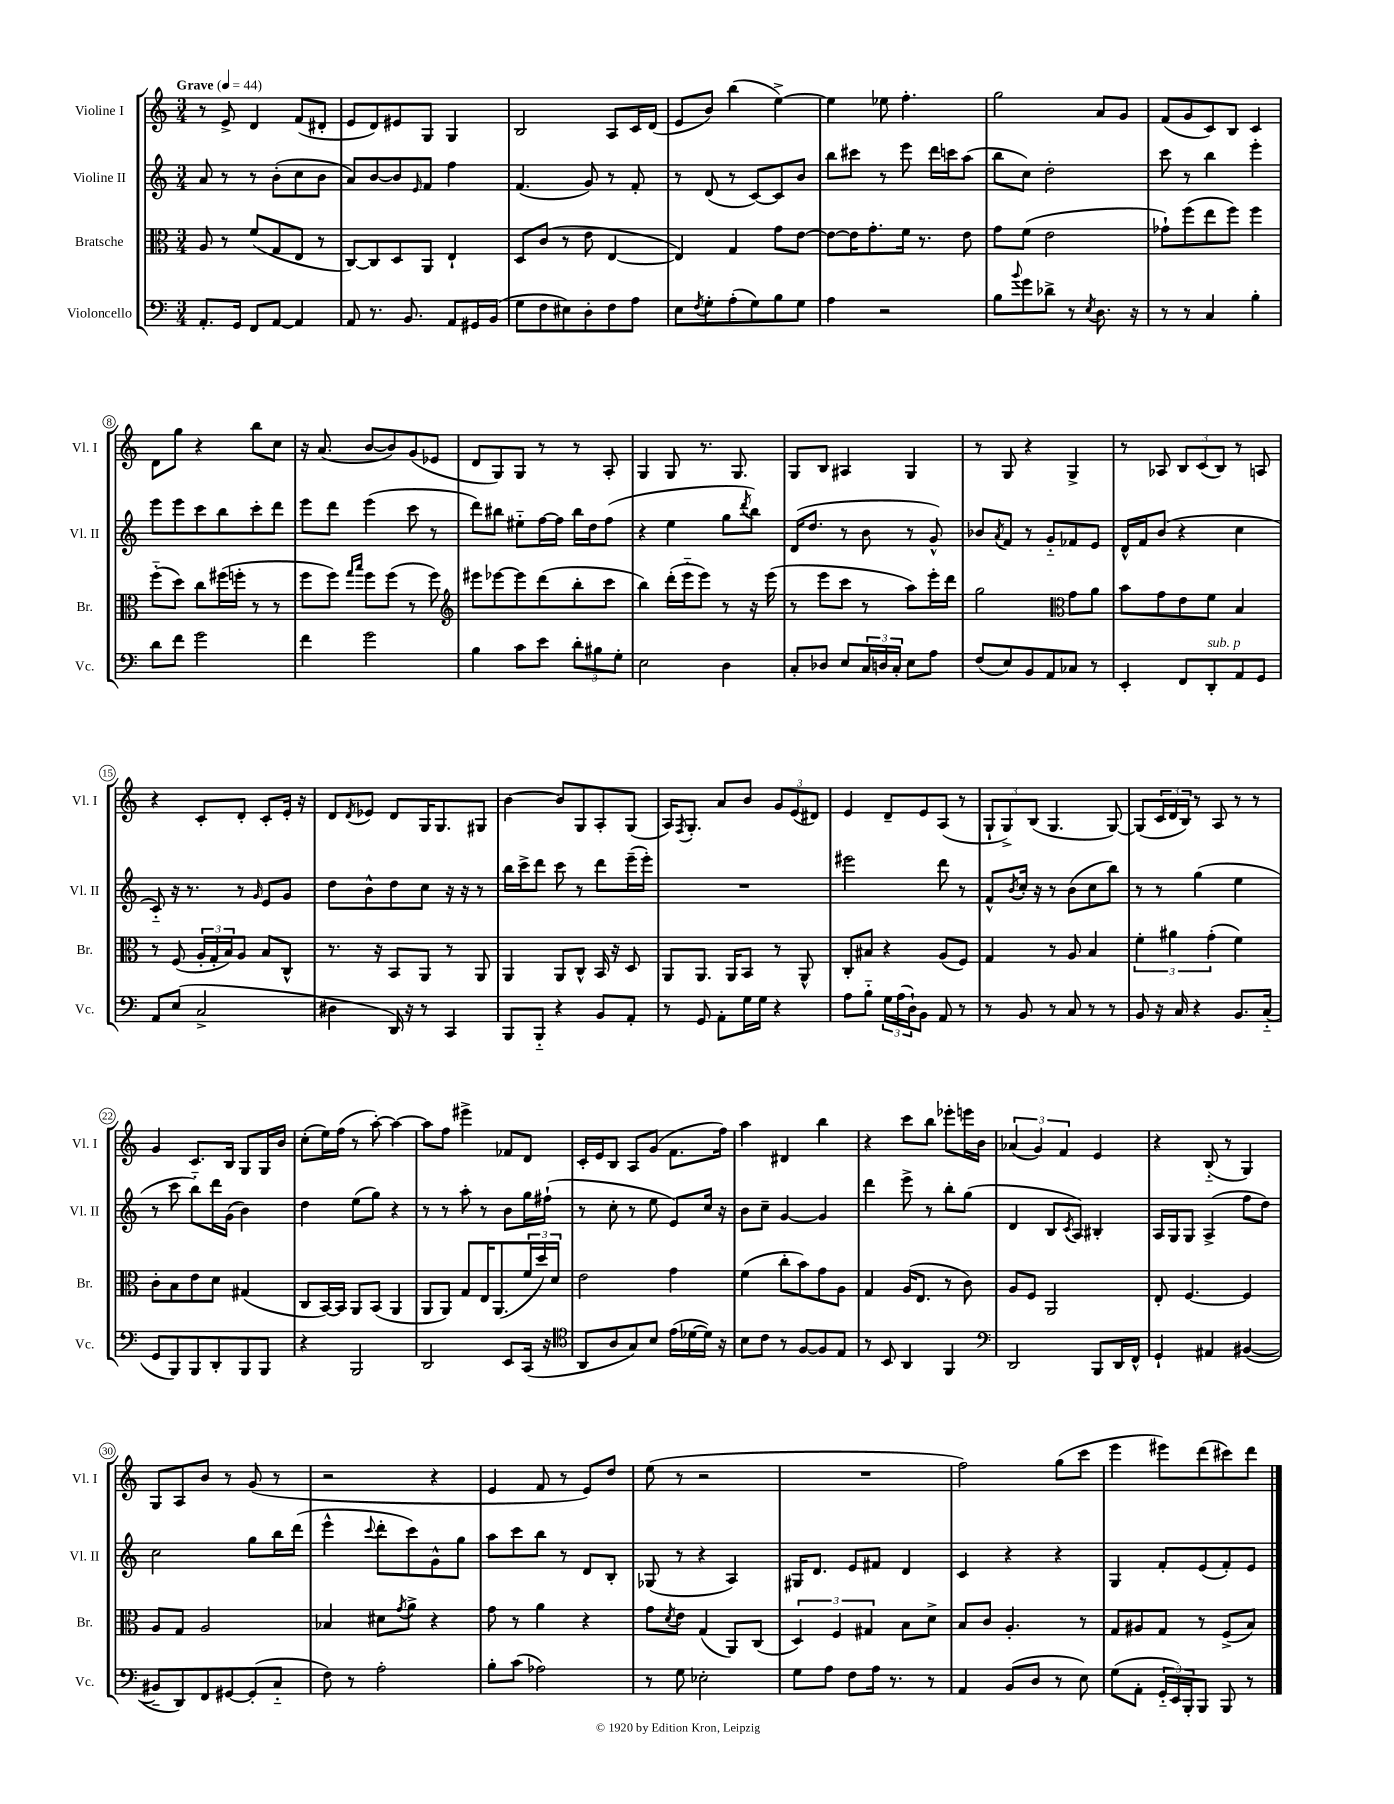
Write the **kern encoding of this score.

**kern	**kern	**kern	**kern
*staff4	*staff3	*staff2	*staff1
*clefF4	*clefC3	*clefG2	*clefG2
*k[]	*k[]	*k[]	*k[]
*M3/4	*M3/4	*M3/4	*M3/4
*MM44	*MM44	*MM44	*MM44
8.AA'	8A	8a	8r
.	8r	8r	8e^
16GG	.	.	.
8FF	(8f	8r	4d
[8AA	8G	(8b'	.
4AA]	8E	8cc	(8f
.	8r	8b	8d#'
=	=	=	=
8AA	[8C)	8a)	8e
8.r	8C]	[8b	8d)
.	8D	8b]	8e#
8.BB	.	.	.
.	.	16qqe	.
.	8AA	8f	8G
8AA	4E`	4ff	4G
16GG#	.	.	.
(16BB	.	.	.
=	=	=	=
8G	8D	(4.f	2B
8F	(8c	.	.
8E#)	8r	.	.
8D'	8e	8g)	.
8F	[4E	8r	8A
8A	.	8f'	16c
.	.	.	(16d
=	=	=	=
8E	4E])	8r	8e
8qF	.	.	.
8G'	.	(8d	8b)
(8A'	4G	8r	(4bb
8G)	.	[8c)	.
8B	8g	8c]	[4ee^)
8G	[8e	8b	.
=	=	=	=
4A	8e_	8bb	4ee]
.	16e]	8ccc#	.
.	8.g'	.	.
2r	.	8r	8ee-
.	16f	8eee	4.ff'
.	8.r	.	.
.	.	16ddd	.
.	.	16ccc	.
.	8e	(8aa	.
=	=	=	=
8B	8g	8bb	2gg
8qqb	.	.	.
8g	(8f	8cc)	.
8d-^	2e	2dd'	.
8r	.	.	.
8qE	.	.	.
8.D	.	.	8a
.	.	.	8g
16r	.	.	.
=	=	=	=
8r	8g-`)	8ccc	(8f
8r	(8ff	8r	8g
4C	8ee	4bb	8c)
.	8ff)	.	8B
4B'	4ff	4eee'	4c
=	=	=	=
8d	(8ff'~	8eee	8d
8f	8dd)	8eee	8gg
2g	8cc	8ccc	4r
.	(16ff#	8bb	.
.	16ff'	.	.
.	8r	8ccc'	8bb
.	8r	8ddd	8cc
=	=	=	=
4f	8ff	8eee	16r
.	.	.	(8.a
.	8ff)	8ddd	.
.	16qqgg	.	.
.	16qqbb	.	.
2g	8ff	(4eee	[8b
.	(8ff	.	8b])
.	8r	8ccc	(8g
.	8ff)	8r	8e-
=	=	=	=
*	*clefG2	*	*
4B	8eee#	8ddd)	8d
.	[8eee-	8bb#	8G)
8c	8eee-]	8ee#'~	8G
8e	(8ddd	[16ff	8r
.	.	16ff]	.
12d'	8bb'	16bb#	8r
.	.	16dd	.
12B#	.	.	.
.	8ccc	(8ff	8A'
12G'	.	.	.
=	=	=	=
2E	4bb)	4r	4G
.	(16ddd'	4ee	8G
.	16eee'~	.	.
.	8eee)	.	8.r
4D	8r	8gg	.
.	.	.	8.G
.	.	8qddd	.
.	16r	8bb)	.
.	(16eee	.	.
=	=	=	=
8C'	8r	(16d	8G
.	.	8.dd	.
8D-	8eee	.	8B
8E	8ccc	8r	4A#
24C	8r	8b	.
24D	.	.	.
24C'	.	.	.
8E	8aa)	8r	4G
8A	16eee'	8g^^)	.
.	16ddd	.	.
=	=	=	=
(8F	2gg	8b-	8r
.	.	8qa	.
8E)	.	8f	8G
8BB	.	8r	4r
8AA	.	8g'~	.
*	*clefC3	*	*
8C-	8g	8f-	4G^
8r	8a	8e	.
=	=	=	=
4EE'	8b	16d^^	8r
.	.	16f	.
.	8g	(8b	8A-
8FF	8e	4r	12B
.	.	.	(12c
8DD'	8f	.	.
.	.	.	12B)
8AA	4B	4cc	8r
8GG	.	.	8A
=	=	=	=
8AA	8r	8c'~)	4r
(8E	(8F	16r	.
.	.	8.r	.
2C^	24A'	.	8c'
.	24G'	.	.
.	24B)	.	.
.	8A	8r	8d'
.	.	16qqg	.
.	8B	8e	8c'
.	8C^^	8g	16e'
.	.	.	16r
=	=	=	=
4D#	8.r	8dd	8d
.	.	.	8qd
.	.	8b^^	8e-
.	16r	.	.
16DD)	8BB	8dd	8d
16r	.	.	.
8r	8AA	8cc	16G
.	.	.	8.G
4CC	8r	16r	.
.	.	16r	.
.	8AA	8r	8G#
=	=	=	=
8BBB	4AA	16bb	[4b
.	.	16ccc^	.
8BBB'~	.	8ddd	.
4r	8AA	8ccc	8b]
.	8C^^	8r	8G
8BB	16BB	8ddd	8A'
.	16r	.	.
8AA'	8D	(16eee~	(8G
.	.	16eee')	.
=	=	=	=
8r	8AA	2.r	16A)
.	.	.	8qF
.	.	.	8.G'
8GG	8.AA	.	.
8AA'	.	.	8a
.	16AA	.	.
16G	8BB	.	8b
16G	.	.	.
4r	8r	.	12g
.	.	.	(12e
.	8AA^^	.	.
.	.	.	12d#)
=	=	=	=
8A	8C'	2eee#	4e
8B'~	8B#	.	.
24G	4r	.	8d~
(24A	.	.	.
24D`)	.	.	.
8BB	.	.	8e
8AA	(8A	8ddd	(8A
8r	8F)	8r	8r
=	=	=	=
8r	4G	8f^^	12G`
.	.	.	12G^)
.	.	8qb	.
8BB	.	16cc'	.
.	.	.	(12B
.	.	16r	.
8r	8r	8r	4.G
8C	8A	(8b	.
8r	4B	8cc	.
8r	.	8bb)	[8G)
=	=	=	=
8BB	6f'	8r	(8G]
16r	.	8r	24c
.	6a#	.	24d
16C	.	.	.
.	.	.	24B)
4r	.	(4gg	8r
.	(6g'	.	.
.	.	.	8A
8.BB	4f)	4ee	8r
.	.	.	8r
(16C'~	.	.	.
=	=	=	=
8GG	8c'	8r	4g
8BBB)	8B	8ccc	.
8BBB	8e	8bb'~)	8.c
8DD'	8d	16ddd	.
.	.	(16g	16B
8BBB	(4G#	4b)	8G
8BBB	.	.	16G
.	.	.	16b
=	=	=	=
4r	8C	4dd	(8cc'
.	[16BB)	.	16ee)
.	16BB]	.	(16ff
2BBB	8AA	(8ee	8r
.	(8BB	8gg)	[8aa')
.	4AA	4r	4aa_
=	=	=	=
2DD	8AA	8r	8aa]
.	8AA)	8r	8ff
.	8G	8aa'	4eee#^
.	16E	8r	.
.	(8.AA	.	.
8EE	.	8b	8f-
(16CC	24f	16gg	8d
.	24dd)	.	.
16r	.	(16ff#`	.
.	24d	.	.
=	=	=	=
*clefC4	*	*	*
8AA	2e	8r	16c'
.	.	.	16e
8A	.	8cc'	8B
8G)	.	8r	8A
8B	.	8ee	(8g
(16e	4g	8e)	8.f
[16d-	.	.	.
16d-])	.	16cc	.
16r	.	16r	16ff)
=	=	=	=
8B	(4f	8b	4aa
8c	.	8cc~	.
8r	8cc'	[4g	4d#
[8F	8b)	.	.
8F]	8g	4g]	4bb
8E	8A	.	.
=	=	=	=
8r	4G	4ddd	4r
8BB	.	.	.
4AA	(16A	8eee^	8ccc
.	8.E	.	.
.	.	8r	8bb
4FF	8r	8bb'	8eee-'
.	8c)	(8gg	16eee
.	.	.	16b
=	=	=	=
*clefF4	*	*	*
2DD	8A	4d	(6a-
.	8F	.	.
.	.	.	6g)
.	2AA	8B	.
.	.	.	6f
.	.	8qc	.
.	.	8A)	.
8BBB	.	4B#'	4e
16DD	.	.	.
16FF^^	.	.	.
=	=	=	=
4GG`	8E'	16A	4r
.	.	16G	.
.	[4.F	8G	.
4AA#	.	(4A^	(8B'~
.	.	.	8r
([4BB#	4F]	8ff	4G)
.	.	8dd)	.
=	=	=	=
8BB#~]	8A	2cc	8G
8DD)	8G	.	8A
8FF	2A	.	8b
[8GG#	.	.	8r
(8GG#']	.	8gg	(8g
8C'~	.	16bb	8r
.	.	(16ddd	.
=	=	=	=
8F)	4B-	4eee^^	2r
8r	.	.	.
.	.	8qqccc	.
2A'	8d#	8ddd'	.
.	8qg	.	.
.	8a^	8ccc)	.
.	4r	8g^^	4r
.	.	8gg	.
=	=	=	=
8B'	8g	8aa	4e
(8c	8r	8ccc	.
2A-)	4a	8bb	8f
.	.	8r	8r
.	4r	8d	8e)
.	.	8B'	8dd
=	=	=	=
8r	8g	(8G-	(8ee
.	8qd	.	.
8G	8e	8r	8r
2E-'	(4G	4r	2r
.	8AA)	4A)	.
.	(8C	.	.
=	=	=	=
8G	6D)	16G#	2.r
.	.	8.d	.
8A	.	.	.
.	6F	.	.
8F	.	8e	.
.	6G#	.	.
16A	.	8f#	.
8.r	.	.	.
.	8B	4d	.
8r	8d^	.	.
=	=	=	=
4AA	8B	4c	2ff)
.	8c	.	.
(8BB	4.A'	4r	.
8D	.	.	.
8r	.	4r	(8gg
8E)	8r	.	8ccc
=	=	=	=
(8G	8G	4G	4eee
8AA'	8A#	.	.
24GG'~	8G	8f'	8eee#)
24EE)	.	.	.
24BBB'	.	.	.
8BBB	8r	(8e	(8ddd
8BBB	(8F^	8f')	8ccc#)
8r	8B)	8e	8ddd
==	==	==	==
*-	*-	*-	*-
